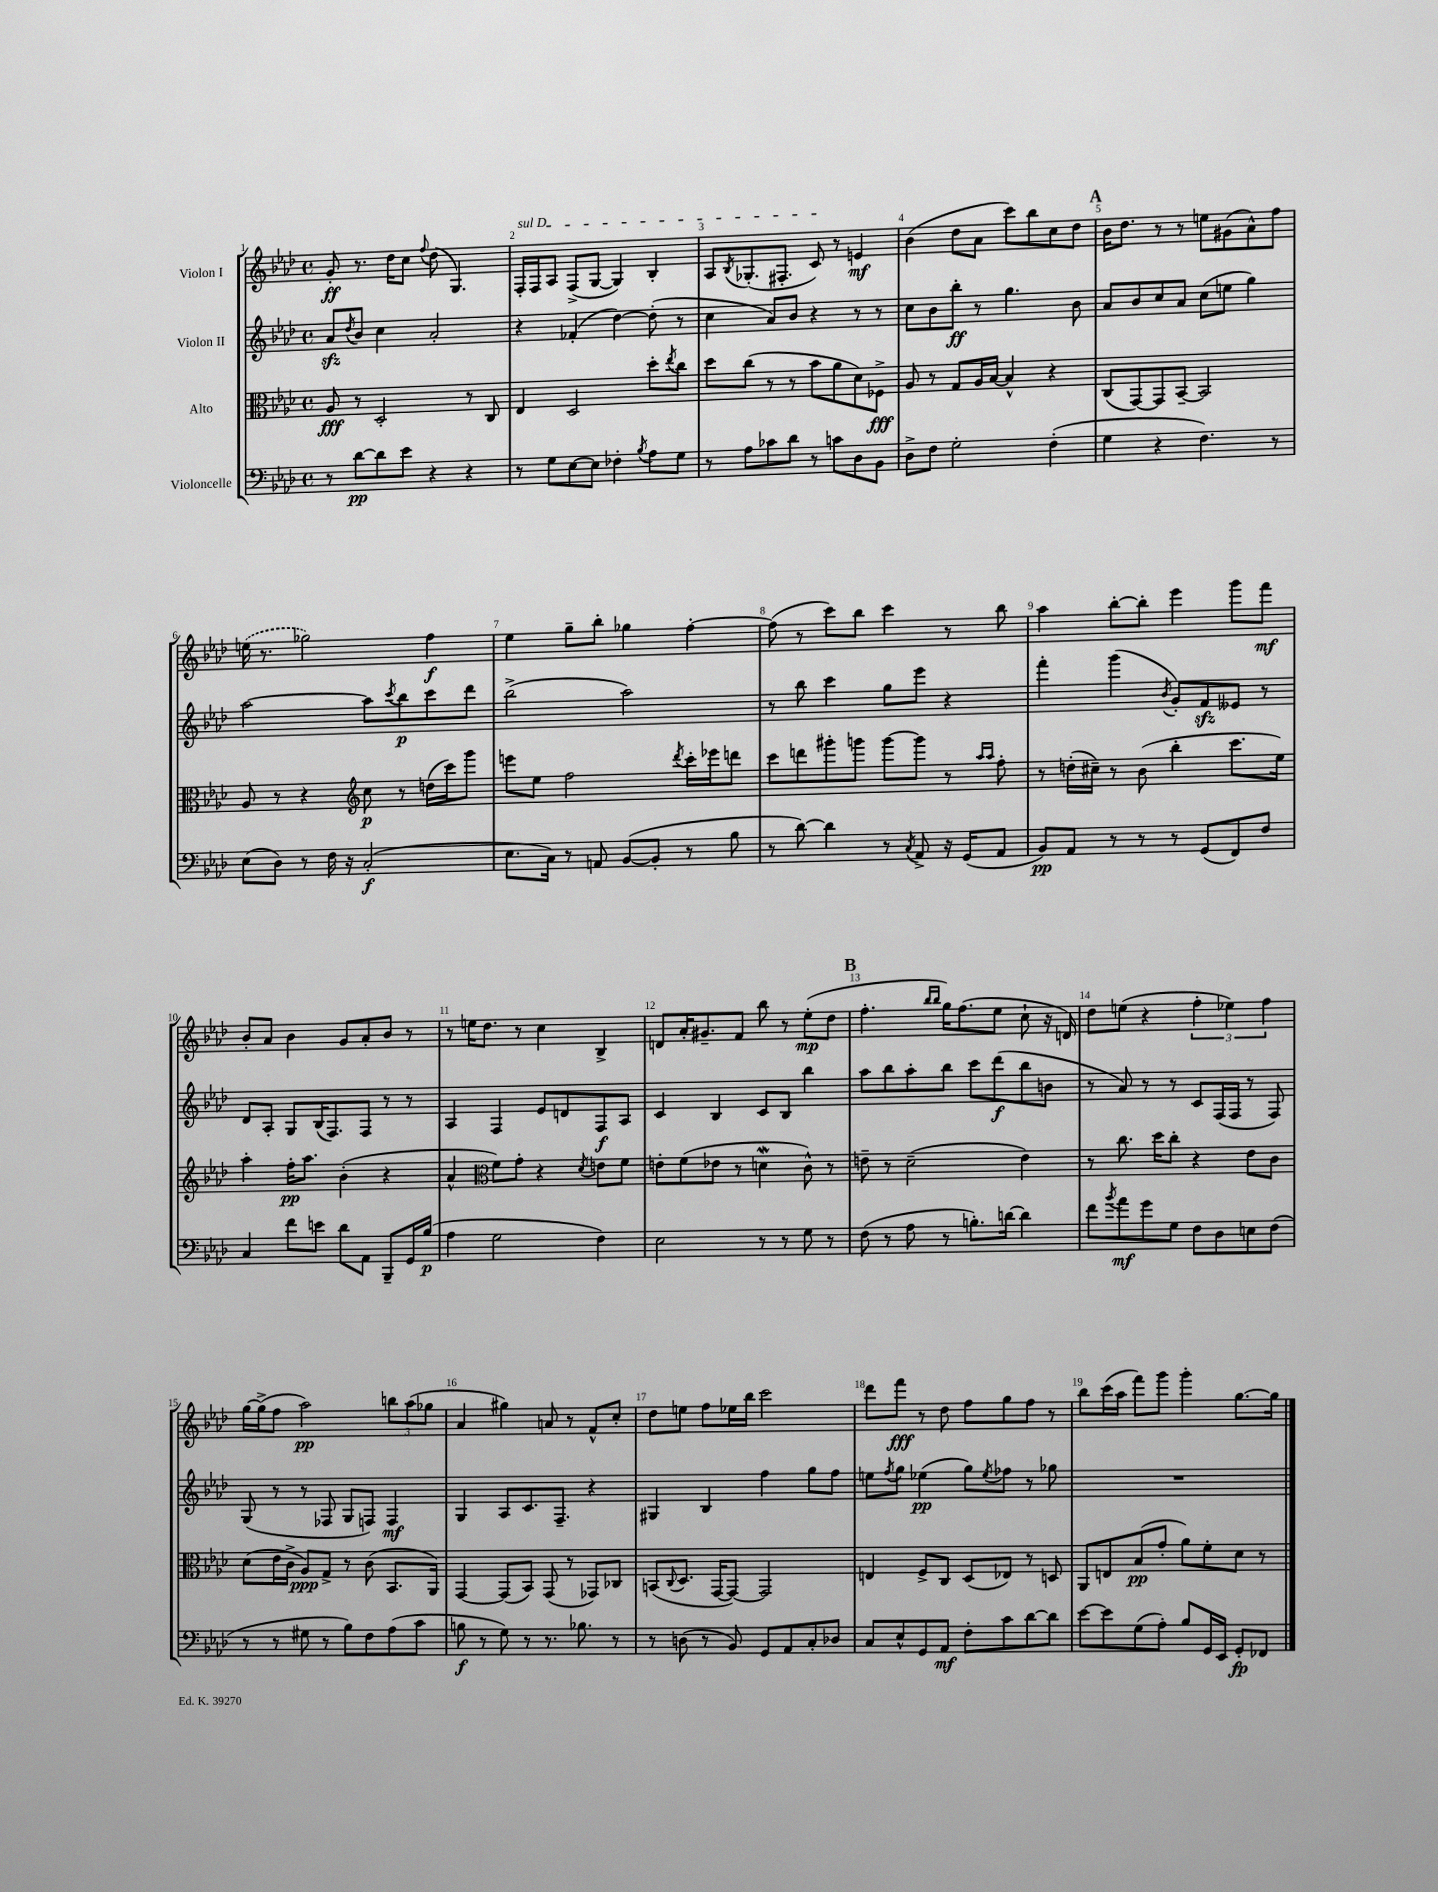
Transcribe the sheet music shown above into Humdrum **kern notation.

**kern	**kern	**kern	**kern
*staff4	*staff3	*staff2	*staff1
*clefF4	*clefC3	*clefG2	*clefG2
*k[b-e-a-d-]	*k[b-e-a-d-]	*k[b-e-a-d-]	*k[b-e-a-d-]
*M4/4	*M4/4	*M4/4	*M4/4
*met(c)	*met(c)	*met(c)	*met(c)
8r	8A-/	8a-/L	8g'/
.	.	8qdd-/	.
[8d-\L	8r	8b-/J	8.r
8d-\]	2D-'/	4cc\	.
.	.	.	16dd-\LK
8e-\J	.	.	8cc\J
.	.	.	8qqff/
4r	.	2a-'/	(8dd-\
.	.	.	4.G/)
4r	8r	.	.
.	8C/	.	.
=	=	=	=
8r	4E-/	4r	16F'/LL
.	.	.	16F/J
8G\L	.	.	8A-/J
[8E-\	2D-/	(4f-'/	(8F^/L
8E-\]J	.	.	[8G/J
4F-'\	.	[4dd-\)	4G/])
8qB-/	.	.	.
8A-\L	8dd-'\L	(8dd-'\]	4B-'/
.	8qee-/	.	.
8G\J	8cc\J	8r	.
=	=	=	=
8r	8dd-\L	4cc\	8A-/L
.	.	.	8qB-/
8A-\L	(8cc\J	.	(8.G-'/
8c-\	8r	8a-/L)	.
.	.	.	8.F#'/J
8d-\J	8r	8b-/J	.
8r	8b-\L	4r	8c/)
8c\L	8a-\	.	8r
8D-\	8d-\)	8r	4e/
8BB-\J	8F-^\J	8r	.
=	=	=	=
8D-^\L	8A-/	8cc\L	(4b-\
8F\J	8r	8b-\	.
2G'\	8G/L	8bb-'\J	8dd-\L
.	16A-/L	8r	8a-\J
.	[16B-/JJ	.	.
.	4B-^^/]	4.gg\	8ccc\L)
.	.	.	8bb-\
(4F'\	4r	.	8cc\
.	.	8b-\	8dd-\J
=	=	=	=
4G\	(8C/L	8a-/L	16b-\LK
.	.	.	8.dd-\J
.	[8GG/)	8b-/	.
4r	8GG/]	8cc/	8r
.	[8BB-~/J	8a-/J	8r
4.F\)	2BB-/]	(8cc\L	8ee\L
.	.	8ee\J	(8g#\
.	.	4gg\)	8a-^^\)
8r	.	.	8ff\J
=	=	=	=
(8E-\L	8A-/	[2aa-\	(16ee\
.	.	.	8.r
8D-\J)	8r	.	.
8r	4r	.	2gg-\)
16F\	.	.	.
16r	.	.	.
*	*clefG2	*	*
(2C'/	8cc\	8aa-\]L	.
.	.	8qccc/	.
.	8r	8bb-\	.
.	(16dd\LL	8ccc\	4ff\
.	16ccc\J)	.	.
.	8ggg\J	8ddd-\J	.
=	=	=	=
8.E-\L	8eee\L	(2bb-^\	4ee-\
.	8ee-\J	.	.
16C\Jk)	.	.	.
8r	2ff\	.	8gg~\L
8AA/	.	.	8bb-'\J
([8BB-/L	.	2aa-\)	4gg-\
8BB-'/]J	.	.	.
.	8qddd-/	.	.
8r	16ccc'\LL	.	[4ff'\
.	16eee-\J	.	.
8B-\	8ddd\J	.	.
=	=	=	=
8r	8ccc\L	8r	(8ff\]
[8d-\)	8ddd\	8bb-\	8r
4d-\]	8ggg#'\	4ccc\	8ccc\L)
.	8ggg\J	.	8bb-\J
8r	[8ggg\L	8gg\L	4ccc\
8qC/	.	.	.
8AA-^/	8ggg\]J	8eee-\J	.
16r	8r	4r	8r
(16GG/LK	.	.	.
.	16qqaa-/LL	.	.
.	16qqaa-/JJ	.	.
8AA-/J	8ff'\	.	8bb-\
=	=	=	=
8BB-/L)	8r	4fff'\	4aa-\
8AA-/J	(16dd'\LL	.	.
.	16cc#~\JJ)	.	.
8r	8r	(4ggg\	[8bb-'\L
8r	(8b-\	.	8bb-'\]J
.	.	8qb-/	.
8r	4bb-'\	8g'/L)	4eee-\
(8GG/L	.	8f/	.
8FF/)	8.ccc\L	8e--/J	8ggg\L
8F/J	.	8r	8fff\J
.	16ee-\Jk)	.	.
=	=	=	=
4C/	4aa-'\	8d-/L	8b-'/L
.	.	8A-'/J	8a-/J
8f\L	16ff'\LK	8G/L	4b-\
.	8.aa-\J	.	.
8e\J	.	(16B-/K	.
.	.	8.F/)	.
8d-\L	(4b-'\	.	8g/L
8AA-\J	.	8F/J	8a-'/
8BBB-~/L	4r	8r	8b-/J
16GG/L	.	8r	8r
(16B-/JJ	.	.	.
=	=	=	=
4A-\	4a-^^/	4A-/	8r
.	.	.	16ee\LK
.	.	.	8.dd-\J
*	*clefC3	*	*
2G\	8f\L)	4F/	.
.	8g'\J	.	8r
.	4r	8e-/L	4cc\
.	.	8d/	.
.	8qd-/	.	.
4F\)	8e\L	8F/	4B-^/
.	8f\J	8A-/J	.
=	=	=	=
2E-\	8e'\L	4c/	8d/L
.	(8f\	.	16a-'/K
.	.	.	8.g#~/
.	8e-\J	4B-/	.
.	8r	.	8f/J
8r	4d\	8c/L	8bb-\
8r	.	8B-/J	8r
8G\	8c^^\)	4bb-\	(8ee-'\L
8r	8r	.	8dd-\J
=	=	=	=
(8F\	8e~\	8aa-\L	4.ff'\
8r	8r	8bb-\	.
8A-\	(2d-~\	8aa-'\	.
.	.	.	16qqbb-/LL
.	.	.	16qqbb-/JJ
8r	.	8bb-\J	16gg\LK)
.	.	.	(8.ff\
8.B'\L)	.	8ccc\L	.
.	.	(8ddd-\	8ee-\J
[16d\Jk	.	.	.
4d\]	4e\)	8bb-\	8cc`\
.	.	8b\J	16r
.	.	.	16d/)
=	=	=	=
8f\L	8r	8r	8dd-\L
8qb-/	.	.	.
8a-\	8.cc\	8a-/)	(8ee\J
8g\	.	8r	4r
.	16dd-\LK	.	.
8G\J	8cc'\J	8r	.
8F\L	4r	8c/L	6ff'\
8D-\	.	(16F/L	.
.	.	.	6ee-\)
.	.	16F/JJ	.
8E\	8e-\L	8r	.
.	.	.	6ff\
(8F\J	8c\J	8F/)	.
=	=	=	=
8r	(8d-\L	(8G/	[16gg\LL
.	.	.	(16gg^\]J
8r	16e-\L	8r	8ff\J
.	16c^\JJ	.	.
8G#\	8A-/L)	8r	2aa-\)
8r	8G^/J	8F-/	.
8B-\L)	8r	8G/L	.
8F\	(8c\	8F/J)	.
(8A-\	8.BB-/L	4F/	12bb\L
.	.	.	(12aa-\
8c\J	.	.	.
.	.	.	12gg-\J
.	16AA-/Jk)	.	.
=	=	=	=
8B\	[4GG/	4G/	4a-/
8r	.	.	.
8G\)	(8GG/]L	8A-/L	4gg#\)
8r	8BB-/J)	8.c/	.
8.r	(8GG/	.	8a/
.	.	8.F~/J	.
.	8r	.	8r
8.B-\	.	.	.
.	8GG-/L)	4r	8f^^/L
8r	8C-/J	.	8cc'/J
=	=	=	=
8r	(8BB/L	4G#/	8dd-\L
.	8qqC/	.	.
(8D\	8.D-/J	.	8ee\J
8r	.	4B-/	8ff\L
.	[16GG/LK	.	.
8BB-/)	8GG/_J)	.	16ee-\L
.	.	.	16bb-\JJ
8GG/L	2GG/]	4ff\	2ccc\
8AA-/	.	.	.
8C'/	.	8gg\L	.
8D-/J	.	8ff\J	.
=	=	=	=
8C/L	4E/	8ee\L	8ddd-\L
.	.	8qff/	.
8E-^^/	.	8gg\J	8fff\J
8GG/	8F^/L	(4ee-\	8r
8AA-/J	8C/J	.	8dd-\
8F'\L	(8D-/L	8gg\L)	8ff\L
.	.	8qee-/	.
8c\	8E-/J)	8ff-\J	8gg\
[8d-\	8r	8r	8ff\J
8d-\]J	8D/	8gg-\	8r
=	=	=	=
[8e-\L	8AA-/L	1r	8bb-\L
8e-\]	8E/	.	(16ccc\L
.	.	.	16aa-\JJ
(8G\	(8B-/	.	8fff\L)
8A-'\J)	8g'/J	.	8ggg\J
8B-/L	8a-\L)	.	4ggg'\
16GG/L	8f'\	.	.
16EE-/JJ	.	.	.
8GG'/L	8d-\J	.	[8.gg\L
8FF-/J	8r	.	.
.	.	.	16gg\]Jk
==	==	==	==
*-	*-	*-	*-
